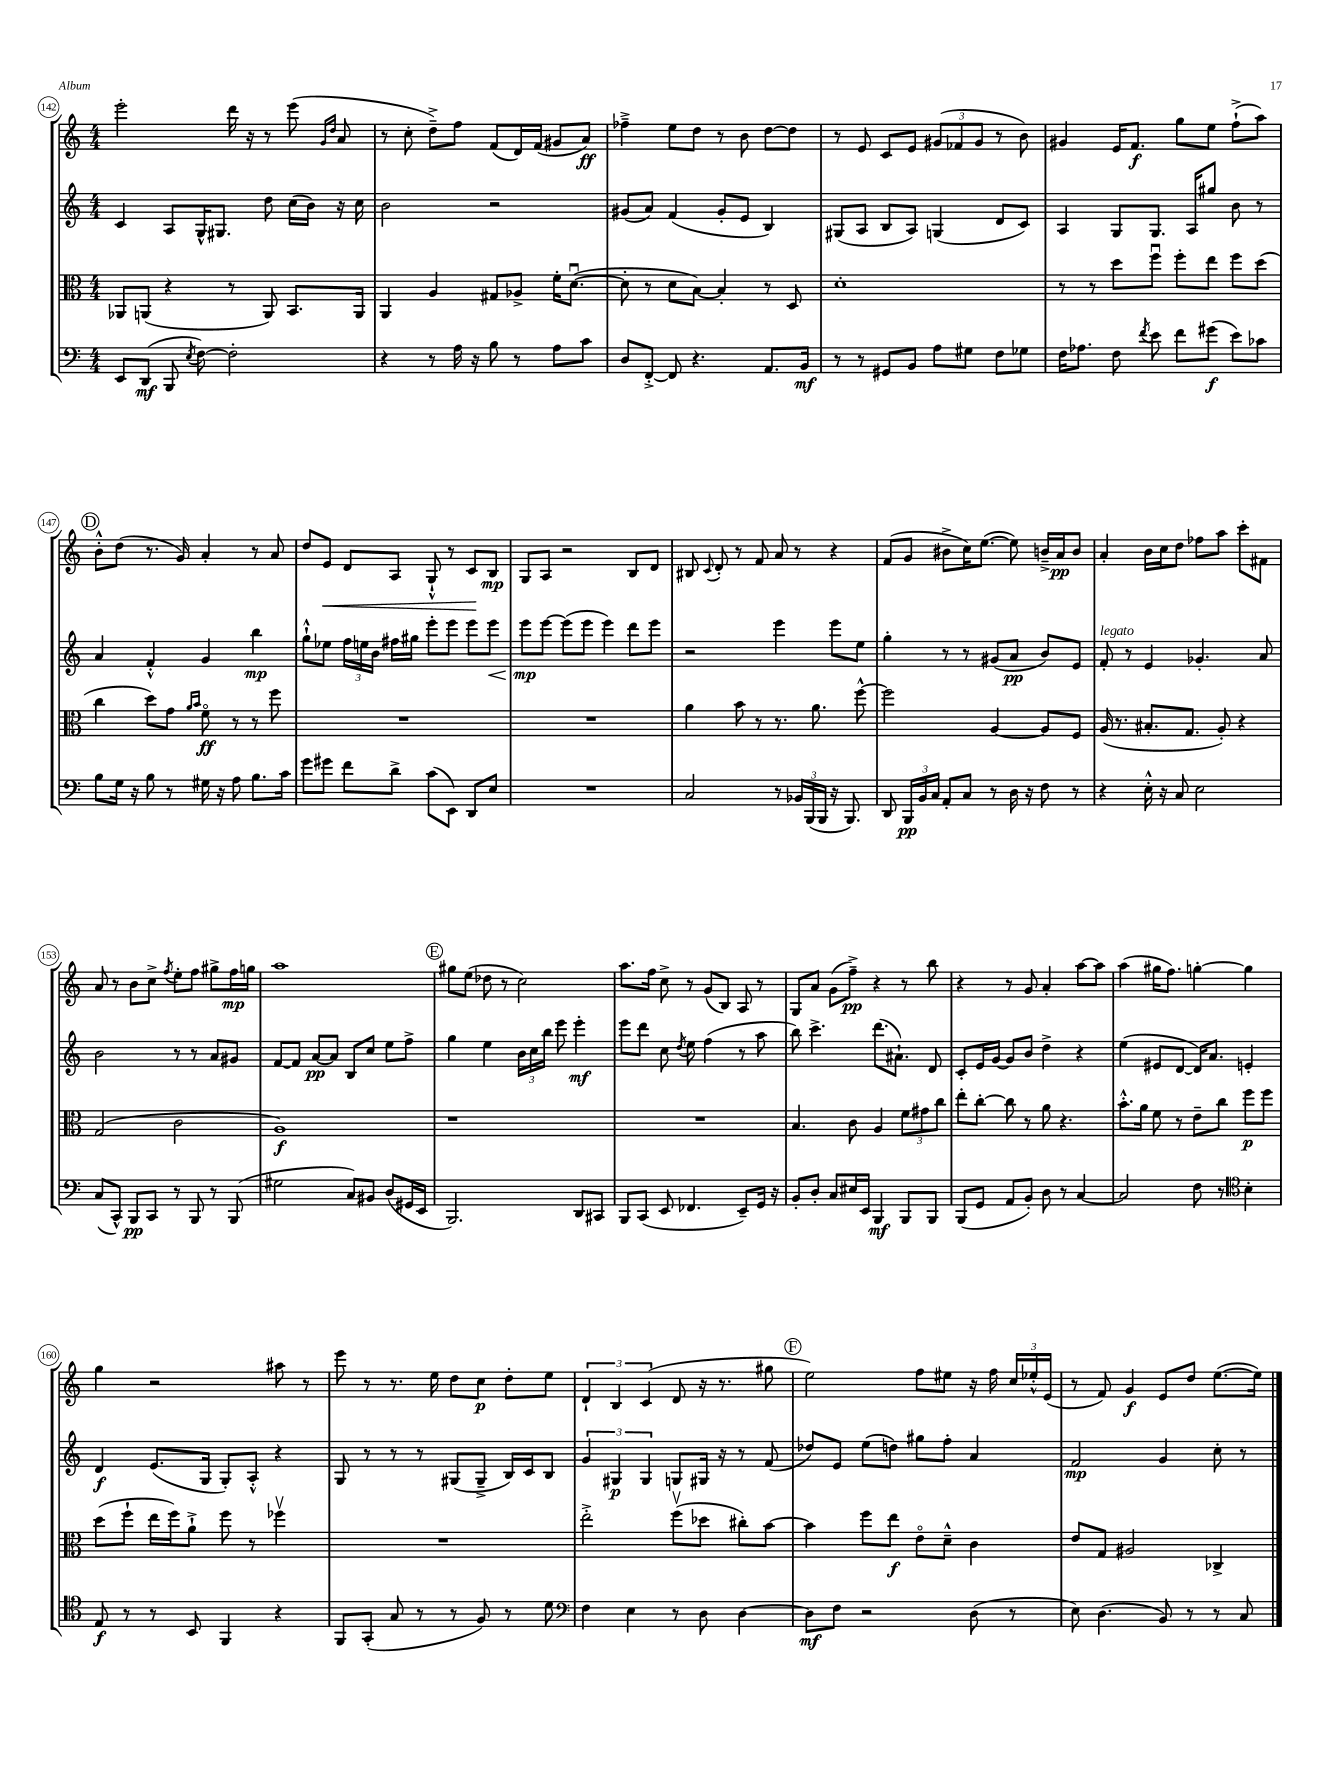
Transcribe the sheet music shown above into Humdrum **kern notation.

**kern	**kern	**kern	**kern
*staff4	*staff3	*staff2	*staff1
*clefF4	*clefC3	*clefG2	*clefG2
*k[]	*k[]	*k[]	*k[]
*M4/4	*M4/4	*M4/4	*M4/4
8EE/L	8AA-/L	4c/	2eee'\
(8DD/J	(8AA/J	.	.
8BBB/	4r	8A/L	.
8qE/	.	.	.
[8F\)	.	16G^^/K	.
.	.	8.G#/J	.
2F'\]	8r	.	16ddd\
.	.	.	16r
.	8AA/)	8dd\	8r
.	8.BB/L	(16cc\LL	(8eee\
.	.	16b\JJ)	.
.	.	.	16qqg/LL
.	.	.	16qqdd/JJ
.	.	16r	8a/
.	16AA/Jk	16cc\	.
=	=	=	=
4r	4AA/	2b\	8r
.	.	.	8cc'\
8r	4A/	.	8dd~^\L)
16A\	.	.	8ff\J
16r	.	.	.
8B\	8G#/L	2r	(8f/L
8r	8A-^/J	.	16d/L)
.	.	.	(16f/JJ
8A\L	16f'\LK	.	8g#/L
.	([8.du\J	.	.
8c\J	.	.	8a/J)
=	=	=	=
8D/L	8d'\]	(8g#/L	4ff-~^\
[8FF'^/J	8r	8a/J)	.
8FF/]	8d\L	(4f/	8ee\L
4.r	[8B\J)	.	8dd\J
.	4B'/]	8g#'/L	8r
.	.	8e/J	8b\
8.AA/L	8r	4B/)	[8dd\L
.	8D/	.	8dd\]J
16BB/Jk	.	.	.
=	=	=	=
8r	1d'	(8G#/L	8r
8r	.	8A/J	8e/
8GG#/L	.	8B/L	8c/L
8BB/J	.	8A/J)	8e/J
8A\L	.	(4G/	(12g#/L
.	.	.	12f-/
8G#\J	.	.	.
.	.	.	12g#/J
8F\L	.	8d/L	8r
8G-\J	.	8c/J)	8b\)
=	=	=	=
16F\LK	8r	4A/	4g#/
8.A-\J	.	.	.
.	8r	.	.
8F\	8dd\L	8G/L	16e/LK
.	.	.	8.f/J
8qf/	.	.	.
8e\	8ffu\J	8.G/J	.
8f\L	8ff'\L	.	8gg\L
.	.	16A/LK	.
(8g#\J	8ee\J	8gg#/J	8ee\J
8e\L)	8ff\L	8b\	(8ff`^\L
8c-\J	(8dd\J	8r	8aa\J)
=	=	=	=
8B\L	4cc\	4a/	8b'^^\L
16G\Jk	.	.	(8dd\J
16r	.	.	.
8B\	8dd\L)	4f'^^/	8.r
8r	8g\J	.	.
.	.	.	16g/)
.	16qqa/LL	.	.
.	16qqb/JJ	.	.
16G#\	8fo\	4g/	4a'/
16r	.	.	.
8A\	8r	.	.
8.B\L	8r	4bb\	8r
.	8ff\	.	8a/
16c\Jk	.	.	.
=	=	=	=
8g\L	1r	8gg`^^\L	8dd/L
8g#\J	.	8ee-\J	8e/J
8f\L	.	24ff\LL	8d/L
.	.	24ee\	.
.	.	24b\JJ	.
8d^\J	.	16ff#\LL	8A/J
.	.	16gg#\JJ	.
(8c\L	.	8eee'\L	8G`^^/
8EE\J)	.	8eee\J	8r
8DD/L	.	8eee\L	8c/L
8E/J	.	8eee\J	8B/J
=	=	=	=
1r	1r	8eee\L	8G/L
.	.	[8eee\J	8A/J
.	.	(8eee\]L	2r
.	.	8eee\J	.
.	.	4eee\)	.
.	.	8ddd\L	8B/L
.	.	8eee\J	8d/J
=	=	=	=
2C/	4a\	2r	8B#/
.	.	.	8qqc/
.	.	.	8d'/
.	8b\	.	8r
.	8r	.	8f/
8r	8.r	4eee\	8a/
24BB-/LL	.	.	8r
(24BBB/	.	.	.
.	8.a\	.	.
24BBB/JJ	.	.	.
16r	.	8eee\L	4r
8.BBB/)	.	.	.
.	[8ff^^\	8ee\J	.
=	=	=	=
8DD/	2ff\]	4gg'\	(8f/L
24BBB/LL	.	.	8g/J
24BB/	.	.	.
24C/JJ	.	.	.
8AA'/L	.	8r	8b#^\L
8C/J	.	8r	16cc\K)
.	.	.	([8.ee\J
8r	[4A/	(8g#/L	.
16D\	.	8a/J	8ee\])
16r	.	.	.
8F\	8A/]L	8b/L)	16b~^/LL
.	.	.	16a/J
8r	8F/J	8e/J	8b/J
=	=	=	=
4r	(16A/	8f'/	4a'/
.	8.r	.	.
.	.	8r	.
16E'^^\	8.B#'/L	4e/	16b\LL
16r	.	.	16cc\J
8C/	.	.	8dd\J
.	8.G/J	.	.
2E\	.	4.g-'/	8ff-\L
.	8A'/)	.	8aa\J
.	4r	.	8ccc'\L
.	.	8a/	8f#\J
=	=	=	=
(8C/L	(2G/	2b\	8a/
8CC^^/J)	.	.	8r
8BBB/L	.	.	8b\L
8CC/J	.	.	8cc^\J
.	.	.	8qff/
8r	2c\	8r	8ee'\L
8BBB/	.	8r	8ff\J
8r	.	8a/L	8gg#^\L
(8BBB/	.	8g#/J	16ff\L
.	.	.	16gg\JJ
=	=	=	=
2G#\	1A)	[8f/L	1aa
.	.	8f/]J	.
.	.	[8a/L	.
.	.	8a/]J	.
8C/L)	.	8B/L	.
8BB#/J	.	8cc/J	.
(8D/L	.	8ee\L	.
16GG#/L	.	8ff^\J	.
16EE/JJ	.	.	.
=	=	=	=
2.BBB/)	1r	4gg\	8gg#\L
.	.	.	(8ee\J
.	.	4ee\	8dd-\
.	.	.	8r
.	.	24b\LL	2cc\)
.	.	24cc\	.
.	.	24bb\JJ	.
.	.	8eee\	.
8DD/L	.	4eee'\	.
8CC#/J	.	.	.
=	=	=	=
8BBB/L	1r	8eee\L	8.aa\L
(8CC/J	.	8ddd\J	.
.	.	.	16ff\Jk
8EE/	.	8cc\	8cc^\
.	.	8qdd/	.
4.FF-/	.	8ee\	8r
.	.	(4ff\	(8g/L
.	.	.	8B/J)
8EE~/L)	.	8r	8A/
16GG/Jk	.	8aa\	8r
16r	.	.	.
=	=	=	=
8BB'/L	4.B/	8bb\)	8G/L
8D'/J	.	4.ccc^\	8a/J
8C/L	.	.	(8g\L
16E#/L	8c\	.	8ff~^\J)
16EE/JJ	.	.	.
4BBB/	4A/	(8.ddd\L	4r
.	.	8.a#`\J)	.
8BBB/L	12f\L	.	8r
.	12g#\	.	.
8BBB/J	.	8d/	8bb\
.	12cc\J	.	.
=	=	=	=
(8BBB/L	8ee'\L	8c'/L	4r
8GG/J	[8cc'\J	16e/L	.
.	.	[16g/JJ	.
8AA/L	8cc\]	8g/]L	8r
8BB'/J)	8r	8b/J	8g/
8D\	8a\	4dd^\	4a'/
8r	4.r	.	.
[4C/	.	4r	[8aa\L
.	.	.	8aa\]J
=	=	=	=
2C/]	8.b'^^\L	(4ee\	(4aa\
.	16a\Jk	.	.
.	8f\	8e#/L	16gg#\LK
.	.	.	8.ff\J)
.	8r	[8d/J	.
8F\	8e~\L	16d/]LK)	[4gg'\
.	.	8.a/J	.
8r	8cc\J	.	.
*clefC4	*	*	*
4B'\	8ff\L	4e'/	4gg\]
.	8ff\J	.	.
=	=	=	=
8E/	(8dd\L	4d/	4gg\
8r	8ff`\J	.	.
8r	16ee\LL	(8.e/L	2r
.	16ff\J)	.	.
8BB/	8a`^\J	.	.
.	.	16G/Jk	.
4FF/	8ff\	8G'/L)	.
.	8r	8A'^^/J	.
4r	4ff-v\	4r	8aa#\
.	.	.	8r
=	=	=	=
8FF/L	1r	8G/	8eee\
(8GG'/J	.	8r	8r
8G/	.	8r	8.r
8r	.	8r	.
.	.	.	16ee\
8r	.	(8G#/L	8dd\L
8F/)	.	8G#~^/J	8cc\J
8r	.	16B/LL)	8dd'\L
.	.	16c/J	.
8d\	.	8B/J	8ee\J
=	=	=	=
*clefF4	*	*	*
4F\	2ee'^\	6g/	6d`/
.	.	6G#/	6B/
4E\	.	.	.
.	.	6G#/	(6c/
8r	(8ffv\L	8G/L	8d/
8D\	8dd-\J	16G#/Jk	16r
.	.	16r	8.r
[4D\	8cc#'\L)	8r	.
.	[8b\J	(8f/	8gg#\
=	=	=	=
8D\]L	4b\]	8dd-/L)	2ee\)
8F\J	.	8e/J	.
2r	8ff\L	(8ee\L	.
.	8ee\J	8dd\J)	.
.	8eo\L	8gg#\L	8ff\L
.	8d~^^\J	8ff'\J	8ee#\J
(8D\	4c\	4a/	16r
.	.	.	16ff\
8r	.	.	24cc/LL
.	.	.	24ee-'^^/
.	.	.	(24e/JJ
=	=	=	=
8E\)	8e/L	2f/	8r
(4.D\	8G/J	.	8f/)
.	2A#/	.	4g/
8BB/)	.	4g/	8e/L
8r	.	.	8dd/J
8r	4C-^/	8cc'\	([8.ee\L
8C/	.	8r	.
.	.	.	16ee\]Jk)
==	==	==	==
*-	*-	*-	*-
